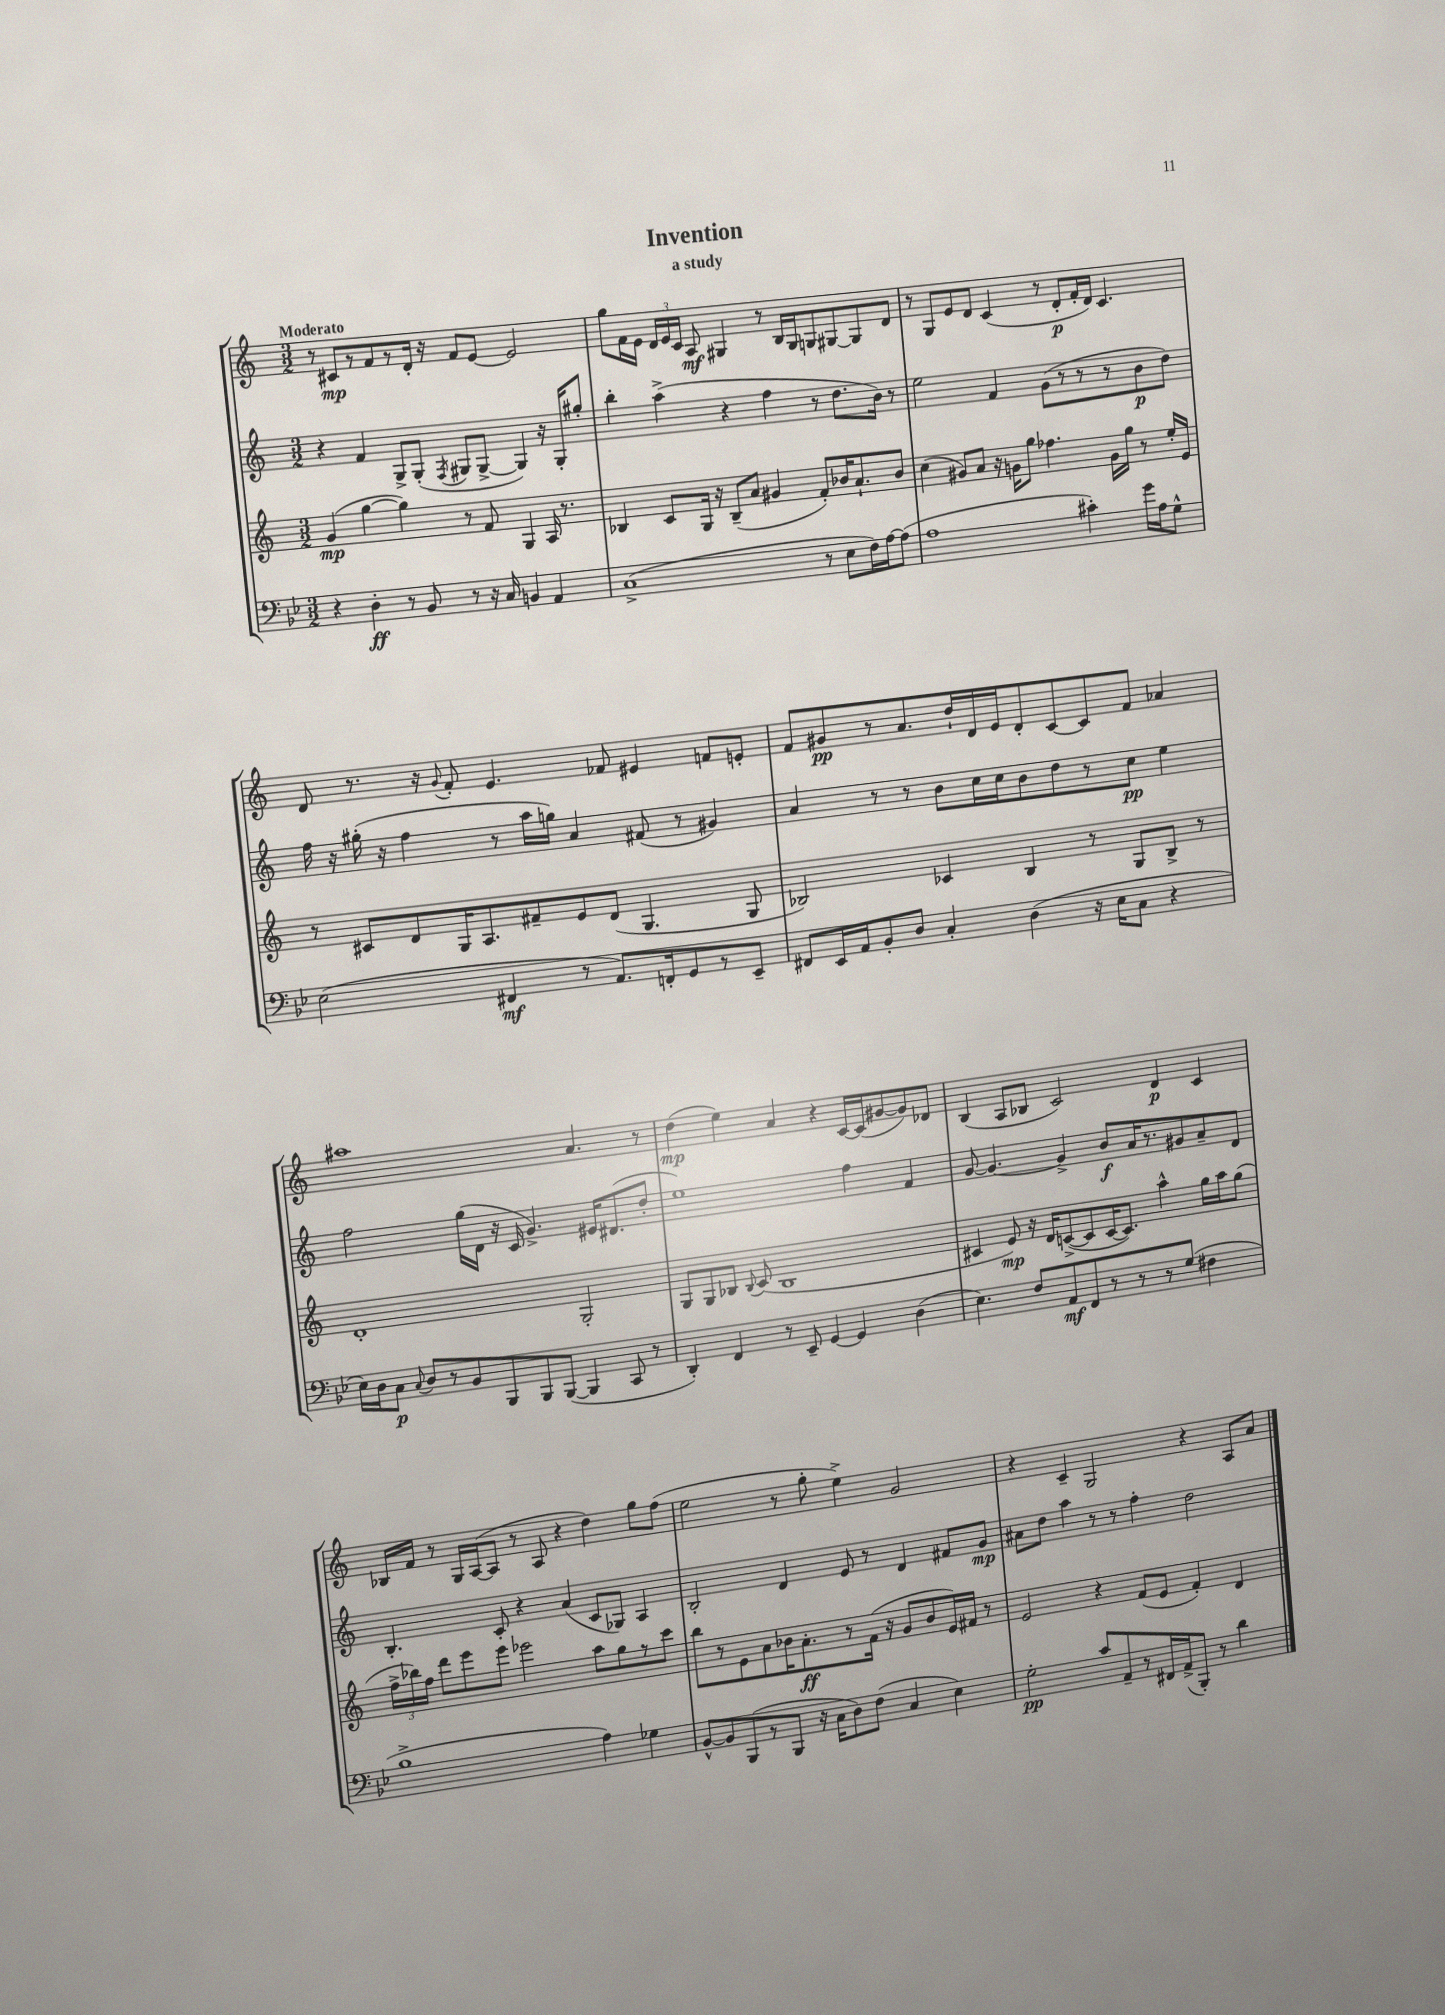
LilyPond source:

\header { title = "Invention" subtitle = "a study" }
<<
\new StaffGroup <<
\new Staff = "s0" {
    \clef treble \key c \major \numericTimeSignature \time 3/2 \tempo "Moderato"
    \autoBeamOff r8 cis'8[\mp r8 f'8 r8 d'16]-. r16 f'8[ e'8]~ e'2 |
    g''8[ f'16 e'16] \tuplet 3/2 { d'16[ e'16 c'16] } a8\mf gis4 r8 b16[ gis16 g8 gis8~ gis8 d'8] |
    r8 g8[ e'8 d'8] c'4( r8 d'8[-.\p f'16-. d'16]) c'4. |
    d'8 r8. r16 \appoggiatura { g'8 } f'8-. e'4. fes'8 eis'4 f'8[ e'8]-. |
    f'8[ gis'8\pp r8 a'8. d''16-! d'16 e'16 d'8-. c'8~ c'8 f'8] aes'4 |
    ais''1 a'4. r8 |
    d''4\mp( e''4) a'4 r4 c'16[~ c'16( gis'8~ gis'8) des'8] |
    b4( a8[ bes8] c'2) d'4\p c'4 |
    bes16[ f'16] r8 g16[ a16~( a8] r8 a8 r4 d''4) g''8[ f''8]( |
    e''2 r8 g''8-. e''4->) g'2 |
    r4 c'4-- g2 r4 a8[ a'8] \bar "|." |
}
\new Staff = "s1" {
    \clef treble \key c \major \numericTimeSignature \time 3/2
    \autoBeamOff r4 f'4 g8[-> g8]-.( \acciaccatura { f8 } gis8[ gis8]~-> gis4) r16 gis16[-. gis''8]-. |
    b''4-. a''4->( r4 f''4 r8 d''8.[ b'16]) r8 |
    e''2 f'4 g'8[( r8 r8 r8 b'8\p d''8]) |
    f''16 r16 gis''16-.( r16 f''4 r8 a''16[ g''16]) a'4 fis'8( r8 gis'4) |
    a'4 r8 r8 b'8[ c''16 c''16 b'8 d''8 r8 c''8]\pp e''4 |
    f''2 g''16[( d'16] r16 c'16 g'4.->) eis'16[ dis'8.( d''8]-. |
    e''1) f''4 f'4 |
    g'8~ g'4.~ g'4-> b'8[\f a'16 r8. gis'8 a'8-- d'8] |
    b4.-. c'8-. r4 a'4( c'8[ ges8]) a4 |
    b2-. d'4 e'8 r8 d'4 fis'8[ g'8]\mp |
    ais'8[ d''8] a''4 r8 r8 f''4-. d''2 \bar "|." |
}
\new Staff = "s2" {
    \clef treble \key c \major \numericTimeSignature \time 3/2
    \autoBeamOff g'4\mp( g''4~ g''4) r8 f'8 g4 a16 r8. |
    bes4 c'8[ g16] r16 bes8[--( a'8] gis'4 f'8[-.) bes'16 a'8.-! bes'8] |
    c''4( gis'8[) a'8] r16 g'16[ g''8] fes''4. g'16[ g''16] r8 e''16[-. e'16] |
    r8 cis'8[ d'8 g16 a8. fis'8-- e'8 d'8]( g4. g8 |
    bes2) ces'4 bes4 r8 g8[ bes8]-> r8 |
    d'1-. g2-. |
    g8[ g8 bes8] \appoggiatura { bes8 } c'8( bes1 |
    cis'4 e'8\mp) r16 d'16[ c'8~->( c'8 c'16~ c'8.]) a''4-^ g''16[ a''16 g''8]( |
    \tuplet 3/2 { f''16[-> bes''16) f''16] } d'''8[ e'''8 e'''8] ees'''2 a''8[ g''8 r8 c'''8] |
    b''8[ r8 e'8 a'8 bes'16 a'8.-.\ff r8 f'16]( r16 g'8[ bes'8 e'16) fis'16] r8 |
    e'2 r4 f'8[( e'8] f'4-.) d'4 \bar "|." |
}
\new Staff = "s3" {
    \clef bass \key bes \major \numericTimeSignature \time 3/2
    \autoBeamOff r4 d4-.\ff r8 bes,8 r8 r16 c16 b,4 a,4 |
    c1->( r8 ees8[ f16) a16~ a8]( |
    a1 cis'4-.) g'16[ a16 g8]-^ |
    ees2( fis,4\mf r8 a,8.[) f,16-. g,8 r8 ees,8]-- |
    fis,8[ ees,16 a,16 bes,8-. d8] c4-. d4( r16 ees16[ c8] r4 |
    ees16[) d16 c8]\p \appoggiatura { c8 } d8[ r8 bes,8 bes,,8 bes,,8 bes,,8]~( bes,,4 c,8 r8 |
    d,4-.) f,4 r8 ees,8-- g,4~ g,4 d4( |
    ees4.) f8[ a,8\mf f,8 r8 r8 r8 g8]( fis4 |
    bes1-> a4) ges4 |
    bes,8[~-^ bes,8 bes,,8( r8 bes,,8] r16 c16[ d8) f8]( c4 ees4) |
    g2-.\pp c'8[ a,8-- r8 fis,16 a,16->( bes,,8]-.) r8 d'4 \bar "|." |
}
>>
>>
\layout { \context { \Score \remove "Bar_number_engraver" } }
